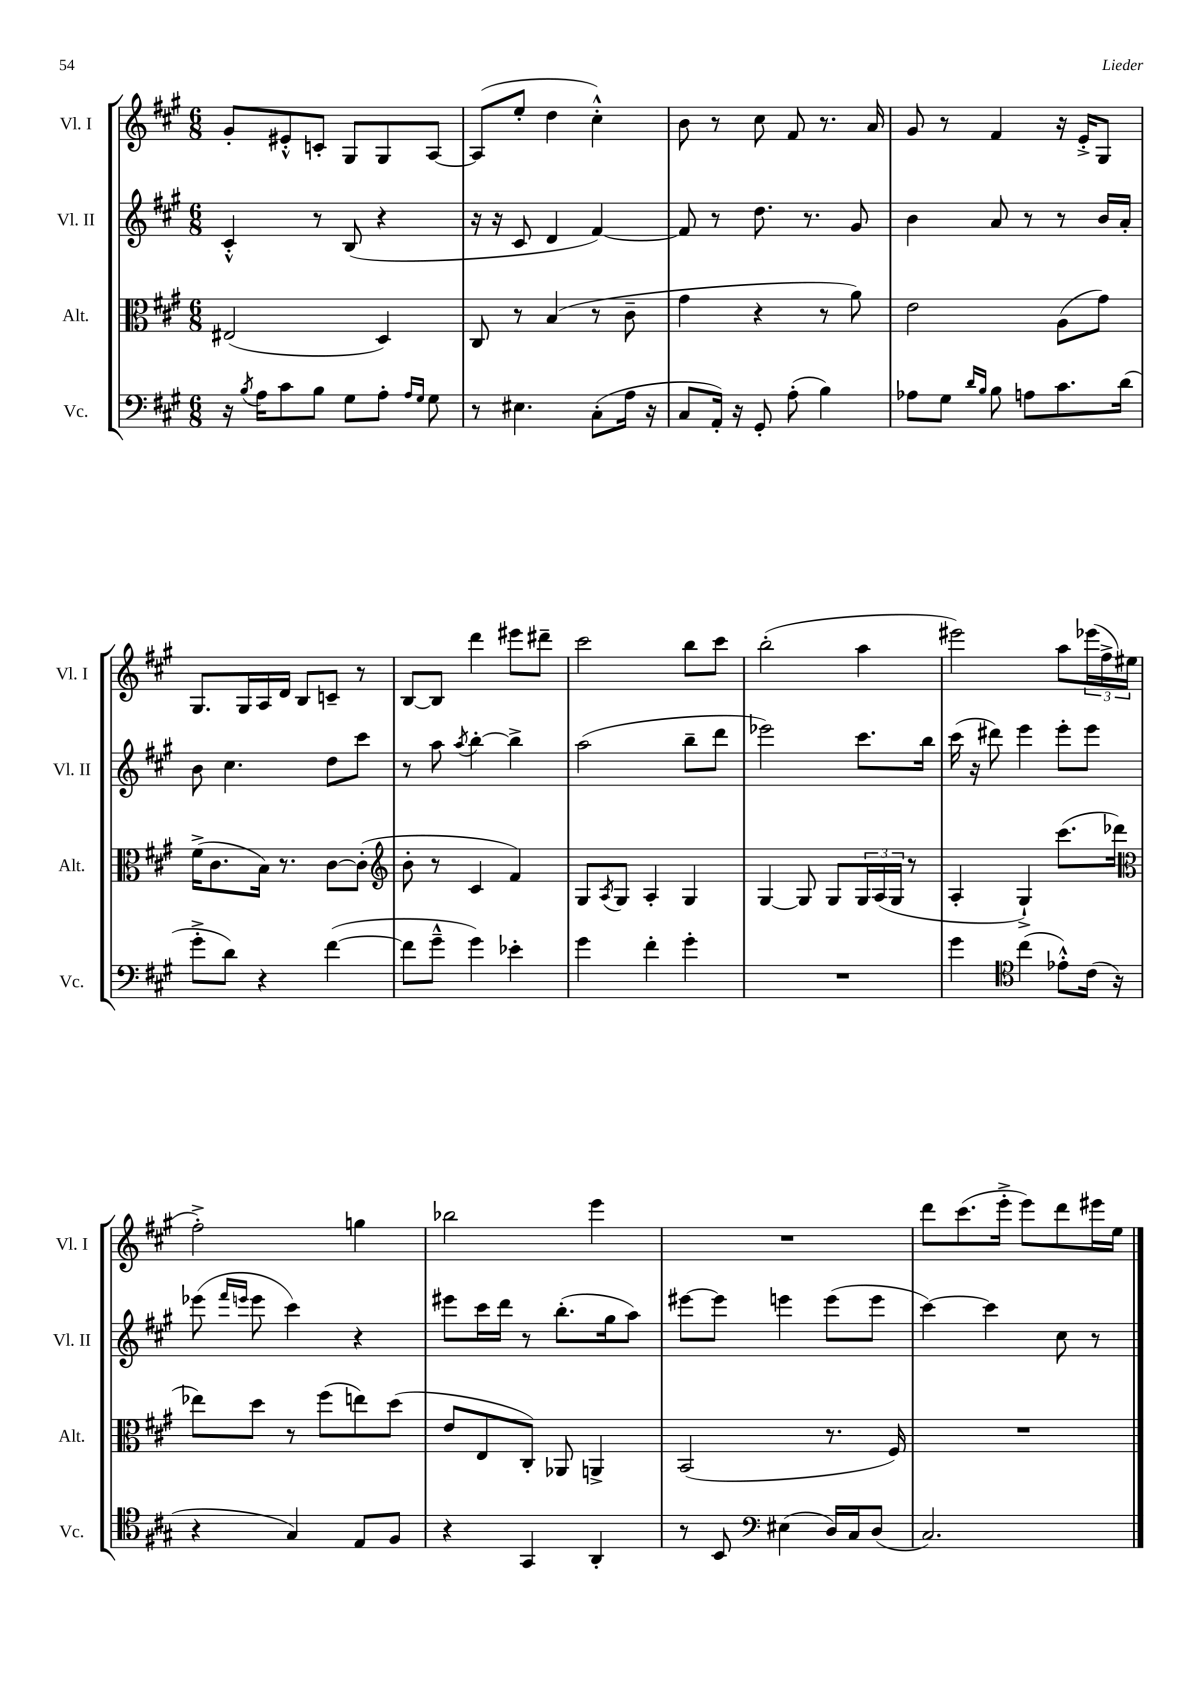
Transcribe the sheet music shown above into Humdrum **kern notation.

**kern	**kern	**kern	**kern
*staff4	*staff3	*staff2	*staff1
*clefF4	*clefC3	*clefG2	*clefG2
*k[f#c#g#]	*k[f#c#g#]	*k[f#c#g#]	*k[f#c#g#]
*M6/8	*M6/8	*M6/8	*M6/8
16r	(2E#	4c#'^^	8g#'
8qB	.	.	.
16A	.	.	.
8c#	.	.	8e#'^^
8B	.	8r	8c'
8G#	.	(8B	8G#
8A'	4D)	4r	8G#
16qqA	.	.	.
16qqG#	.	.	.
8G#	.	.	[8A
=	=	=	=
8r	8C#	16r	(8A]
.	.	16r	.
4.E#	8r	8c#	8ee'
.	(4B	4d	4dd
(8C#'	8r	[4f#)	4cc#'^^)
16A	8c#~	.	.
16r	.	.	.
=	=	=	=
8C#	4g#	8f#]	8b
16AA')	.	8r	8r
16r	.	.	.
8GG#'	4r	8.dd	8cc#
(8A'	.	.	8f#
.	.	8.r	.
4B)	8r	.	8.r
.	8a)	8g#	.
.	.	.	16a
=	=	=	=
8A-	2e	4b	8g#
8G#	.	.	8r
16qqd	.	.	.
16qqB	.	.	.
8B	.	8a	4f#
8A	.	8r	.
8.c#	(8A	8r	16r
.	.	.	16e'^
.	8g#)	16b	8G#
(16d	.	16a'	.
=	=	=	=
8g#'^	(16f#^	8b	8.G#
.	8.c#	.	.
8d)	.	4.cc#	.
.	.	.	16G#
4r	16B)	.	16A
.	8.r	.	16d
.	.	.	8B
([4f#	[8c#	8dd	8c~
.	(8c#']	8ccc#	8r
=	=	=	=
*	*clefG2	*	*
8f#]	8b'	8r	[8B
8g#~^^	8r	8aa	8B]
.	.	8qaa	.
4g#)	4c#	[4bb'	4ddd
4e-'	4f#)	4bb^]	8eee#
.	.	.	8ddd#~
=	=	=	=
4g#	8G#	(2aa	2ccc#
.	8qA	.	.
.	8G#	.	.
4f#'	4A'	.	.
4g#'	4G#	8bb~	8bb
.	.	8ddd	8ccc#
=	=	=	=
2.r	[4G#	2eee-)	(2bb'
.	8G#]	.	.
.	8G#	.	.
.	24G#	8.ccc#	4aa
.	(24A	.	.
.	24G#	.	.
.	8r	.	.
.	.	16bb	.
=	=	=	=
4g#	4A'	(16ccc#	2eee#)
.	.	16r	.
.	.	8ddd#)	.
*clefC4	*	*	*
(4cc#	4G#`^)	4eee	.
8e-'^^)	(8.ccc#	8eee'	8aa
(16c#	.	8eee	(24eee-
.	.	.	24ff#^
16r	16ddd-	.	.
.	.	.	24ee#
=	=	=	=
*	*clefC3	*	*
4r	8ee-)	(8eee-	2ff#'^)
.	.	16qqfff#	.
.	.	16qqeee	.
.	8dd	8eee	.
4G#)	8r	4ccc#)	.
.	(8ff#	.	.
8E	8ee)	4r	4gg
8F#	(8dd	.	.
=	=	=	=
4r	8e	8eee#	2bb-
.	8E	16ccc#	.
.	.	16ddd	.
4GG#	8C#')	8r	.
.	8AA-	(8.bb'	.
4AA'	4AA^	.	4eee
.	.	16gg#	.
.	.	8aa)	.
=	=	=	=
8r	(2BB	[8eee#	2.r
8BB	.	8eee#]	.
*clefF4	*	*	*
(4E#	.	4eee	.
16D)	8.r	(8eee	.
16C#	.	.	.
(8D	.	8eee	.
.	16F#)	.	.
=	=	=	=
2.C#)	2.r	[4ccc#)	8ddd
.	.	.	(8.ccc#
.	.	4ccc#]	.
.	.	.	16eee'^
.	.	.	8eee)
.	.	8cc#	8ddd
.	.	8r	16eee#
.	.	.	16ee
==	==	==	==
*-	*-	*-	*-
